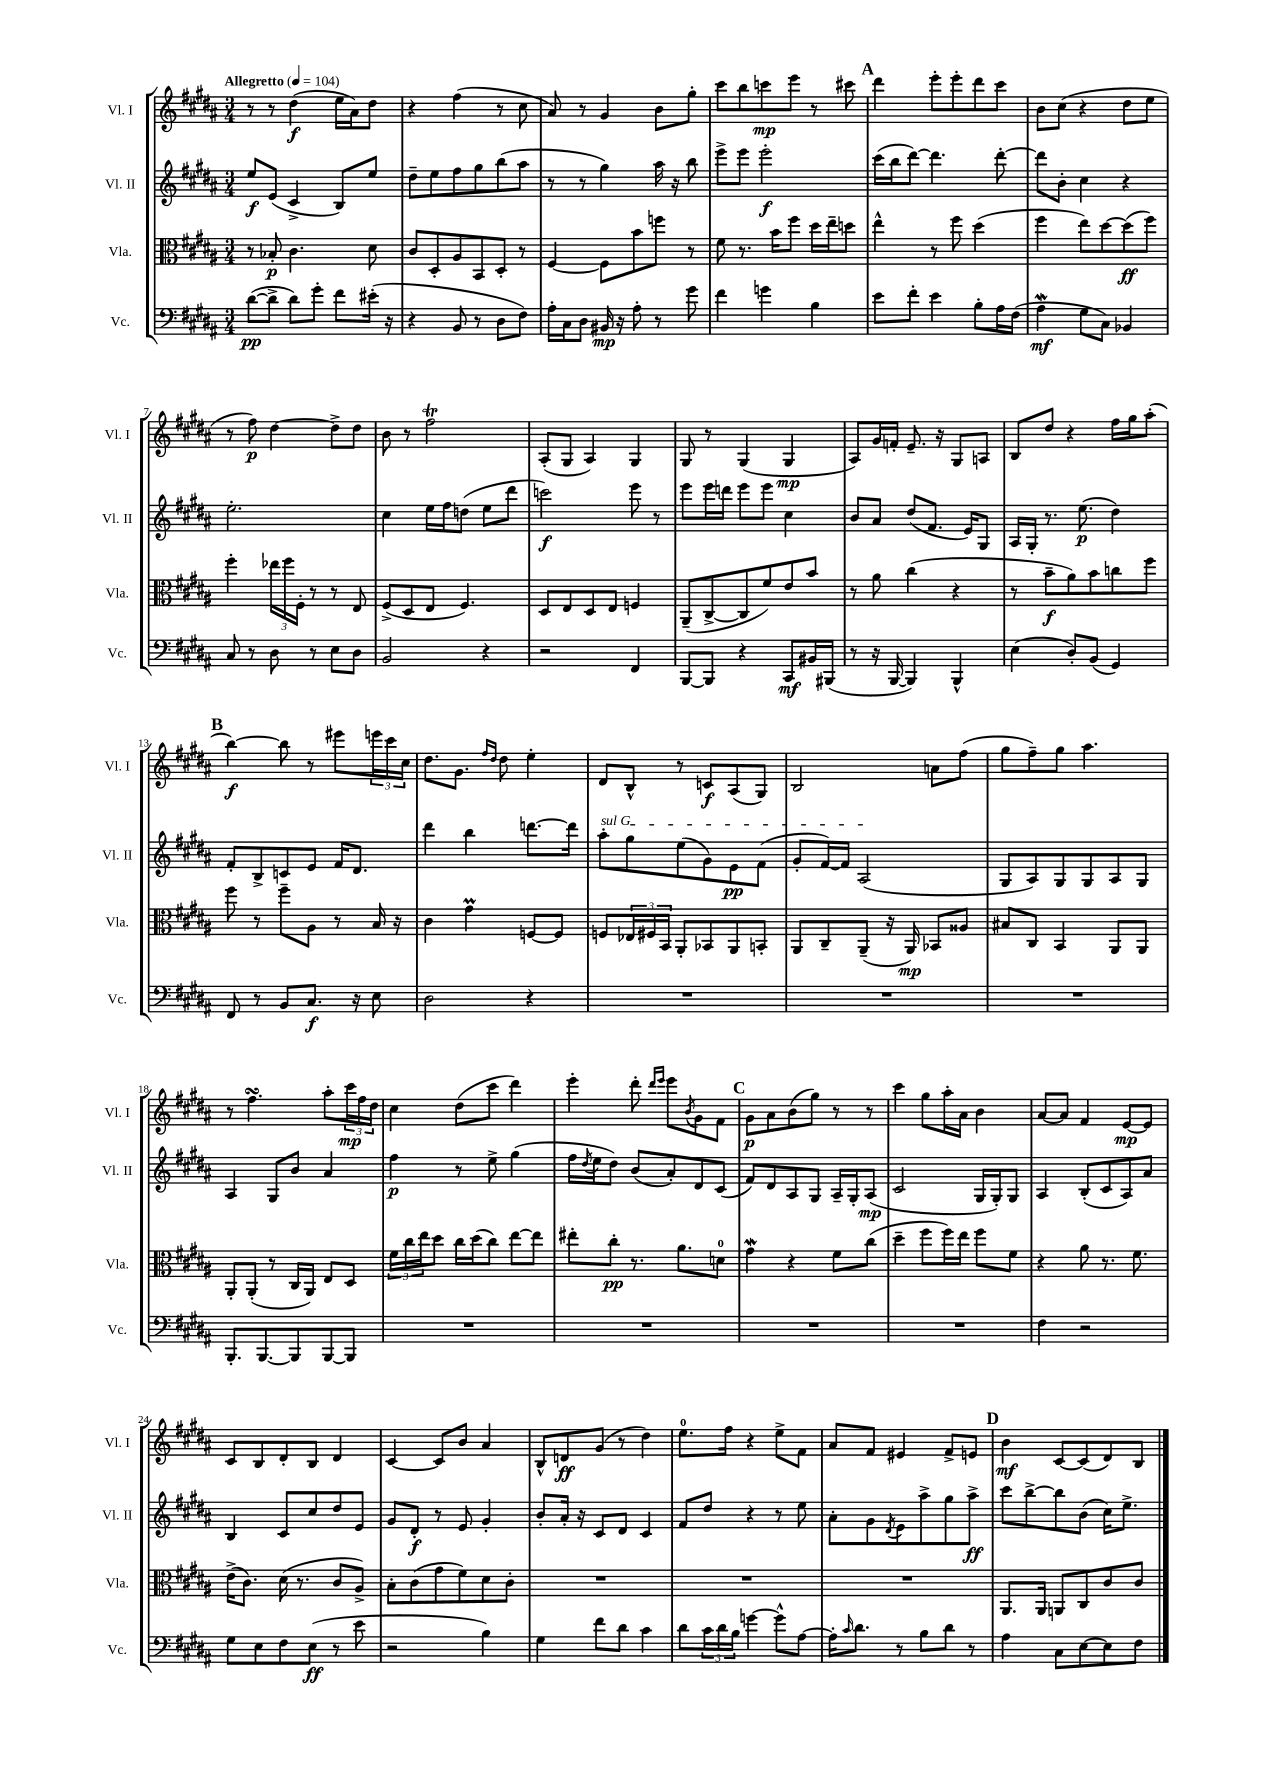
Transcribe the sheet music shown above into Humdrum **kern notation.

**kern	**dynam	**kern	**dynam	**kern	**dynam	**kern	**dynam
*part4	*part4	*part3	*part3	*part2	*part2	*part1	*part1
*staff4	*staff4	*staff3	*staff3	*staff2	*staff2	*staff1	*staff1
*I"Vc.	*	*I"Vla.	*	*I"Vl. II	*	*I"Vl. I	*
*I'Vc.	*	*I'Vla.	*	*I'Vl. II	*	*I'Vl. I	*
*clefF4	*	*clefC3	*	*clefG2	*	*clefG2	*
*k[f#c#g#d#a#]	*	*k[f#c#g#d#a#]	*	*k[f#c#g#d#a#]	*	*k[f#c#g#d#a#]	*
*M3/4	*	*M3/4	*	*M3/4	*	*M3/4	*
*MM104	*	*MM104	*	*MM104	*	*MM104	*
=1	=1	=1	=1	=1	=1	=1	=1
!	!	!	!	!	!	!LO:TX:a:B:t=Allegretto	!
([8d#\L	pp	8r	.	8ee/L	f	8r	.
8d#^\J]	.	8B-X'/	p	(8e/J	.	8r	.
8d#\L)	.	4.c#\	.	4c#^/	.	(4dd#\	f
8g#'\J	.	.	.	.	.	.	.
8f#\L	.	.	.	8B/L)	.	16ee\LL	.
.	.	.	.	.	.	16a#\J)	.
(16e#X'\Jk	.	8d#\	.	8ee/J	.	8dd#\J	.
16r	.	.	.	.	.	.	.
=2	=2	=2	=2	=2	=2	=2	=2
4r	.	8c#/L	.	8dd#~\L	.	4r	.
.	.	8D#'/	.	8ee\	.	.	.
8BB/	.	8A#/	.	8ff#\	.	(4ff#\	.
8r	.	8BB/	.	8gg#\	.	.	.
8D#\L	.	8D#'/J	.	(8bb\	.	8r	.
8F#\J)	.	8r	.	8aa#\J	.	8cc#\	.
=3	=3	=3	=3	=3	=3	=3	=3
16A#'\LL	.	[4F#/	.	8r	.	8a#/)	.
16C#\J	.	.	.	.	.	.	.
8D#\J	.	.	.	8r	.	8r	.
16BB#X/	mp	8F#\L]	.	4gg#\)	.	4g#/	.
16r	.	.	.	.	.	.	.
8A#'\	.	8b\	.	.	.	.	.
8r	.	8ffn\J	.	16aa#\	.	8b\L	.
.	.	.	.	16r	.	.	.
8g#\	.	8r	.	8bb\	.	8gg#'\J	.
=4	=4	=4	=4	=4	=4	=4	=4
4f#\	.	8f#\	.	8eee^\L	.	8ccc#\L	.
.	.	8.r	.	8eee\J	.	8bb\	.
4gn\	.	.	.	2eee'\	f	8cccn\	mp
.	.	16b\KL	.	.	.	.	.
.	.	8ff#\J	.	.	.	8eee\J	.
4B\	.	16dd#\LL	.	.	.	8r	.
.	.	16ee~\J	.	.	.	.	.
.	.	8ddn\J	.	.	.	8ccc#X\	.
!!LO:REH:place=s1:t=A
=5	=5	=5	=5	=5	=5	=5	=5
8e\L	.	4ee^^\	.	(16ccc#\LL	.	4ddd#\	.
.	.	.	.	16bb\J	.	.	.
8f#'\J	.	.	.	[8ddd#\J)	.	.	.
4e\	.	8r	.	4.ddd#\]	.	8eee'\L	.
.	.	8ff#\	.	.	.	8eee'\	.
8B'\L	.	(4dd#\	.	.	.	8ddd#\	.
16A#\L	.	.	.	[8ddd#'\	.	8ccc#\J	.
(16F#\JJ	.	.	.	.	.	.	.
=6	=6	=6	=6	=6	=6	=6	=6
4A#W\	mf	4ff#\	.	8ddd#\L]	.	8b\L	.
.	.	.	.	8b'\J	.	(8cc#\J	.
8G#\L	.	8ee\L)	.	4cc#\	.	4r	.
8C#\J)	.	[8dd#\	.	.	.	.	.
4BB-X/	.	(8dd#\]	ff	4r	.	8dd#\L	.
.	.	8ff#\J)	.	.	.	8ee\J	.
!!LO:LB:g=z
=7	=7	=7	=7	=7	=7	=7	=7
8C#/	.	4ff#'\	.	2.ee'\	.	8r	.
8r	.	.	.	.	.	8ff#\)	p
8D#\	.	24ee-X\LL	.	.	.	[4dd#\	.
.	.	24ff#\	.	.	.	.	.
.	.	24F#'\JJ	.	.	.	.	.
8r	.	8r	.	.	.	.	.
8E\L	.	8r	.	.	.	8dd#^\L]	.
8D#\J	.	8E/	.	.	.	8dd#\J	.
=8	=8	=8	=8	=8	=8	=8	=8
2BB/	.	(8F#^/L	.	4cc#\	.	8b\	.
.	.	8D#/	.	.	.	8r	.
.	.	8E/J	.	16ee\LL	.	2ff#T\	.
.	.	.	.	16ff#\J	.	.	.
.	.	4.F#/)	.	(8ddn\J	.	.	.
4r	.	.	.	8ee\L	.	.	.
.	.	.	.	8ddd#\J	.	.	.
=9	=9	=9	=9	=9	=9	=9	=9
2r	.	8D#/L	.	2cccn\)	f	(8A#'/L	.
.	.	8E/	.	.	.	8G#/J	.
.	.	8D#/	.	.	.	4A#/)	.
.	.	8E/J	.	.	.	.	.
4FF#/	.	4Fn/	.	8eee\	.	4G#/	.
.	.	.	.	8r	.	.	.
=10	=10	=10	=10	=10	=10	=10	=10
[8BBB/L	.	(8AA#~/L	.	8eee\L	.	8G#/	.
8BBB/J]	.	[8C#^/	.	16eee\L	.	8r	.
.	.	.	.	16dddn\JJ	.	.	.
4r	.	8C#/]	.	8eee\L	.	(4G#/	.
.	.	8f#/)	.	8eee\J	.	.	.
8CC#/L	mf	8e/	.	4cc#\	.	4G#/	mp
16BB#X/L	.	8b/J	.	.	.	.	.
(16BBB#X/JJ	.	.	.	.	.	.	.
=11	=11	=11	=11	=11	=11	=11	=11
8r	.	8r	.	8b/L	.	8A#/L)	.
16r	.	8a#\	.	8a#/J	.	16g#/L	.
[16BBB/	.	.	.	.	.	16fn'/JJ	.
4BBB/])	.	(4cc#\	.	(8dd#/L	.	8.e~/	.
.	.	.	.	8.f#/J	.	.	.
.	.	.	.	.	.	16r	.
4BBB^^/	.	4r	.	.	.	8G#/L	.
.	.	.	.	16e/KL)	.	.	.
.	.	.	.	8G#/J	.	8An/J	.
=12	=12	=12	=12	=12	=12	=12	=12
(4E\	.	8r	.	16A#/LL	.	8B/L	.
.	.	.	.	16G#'/JJ	.	.	.
.	.	8b~\L	f	8.r	.	8dd#/J	.
8D#'/L)	.	8a#\)	.	.	.	4r	.
.	.	.	.	(8.ee\	p	.	.
(8BB/J	.	8b\	.	.	.	.	.
4GG#/)	.	8ccn\	.	4dd#\)	.	16ff#\LL	.
.	.	.	.	.	.	16gg#\J	.
.	.	8ff#\J	.	.	.	(8aa#'\J	.
!!LO:LB:g=z
!!LO:REH:place=s1:t=B
=13	=13	=13	=13	=13	=13	=13	=13
8FF#/	.	8ff#\	.	8f#'/L	.	[4bb\)	f
8r	.	8r	.	8B^/	.	.	.
8BB/L	.	8ff#~\L	.	8cn/	.	8bb\]	.
8.C#/J	f	8A#\J	.	8e/J	.	8r	.
.	.	8r	.	16f#/KL	.	8eee#X\L	.
16r	.	.	.	8.d#/J	.	.	.
8E\	.	16B/	.	.	.	24eeen\L	.
.	.	.	.	.	.	24ccc#\	.
.	.	16r	.	.	.	.	.
.	.	.	.	.	.	24cc#\JJ	.
=14	=14	=14	=14	=14	=14	=14	=14
2D#\	.	4c#\	.	4ddd#\	.	8.dd#\L	.
.	.	.	.	.	.	8.g#\J	.
.	.	4g#M\	.	4bb\	.	.	.
.	.	.	.	.	.	16qqff#/LL	.
.	.	.	.	.	.	16qqdd#/JJ	.
.	.	.	.	.	.	8dd#\	.
4r	.	[8Fn/L	.	[8.dddn\L	.	4ee'\	.
.	.	8F/J]	.	.	.	.	.
.	.	.	.	16ddd\Jk]	.	.	.
=15	=15	=15	=15	=15	=15	=15	=15
!	!	!	!	!LO:TX:a:i:t=sul G	!	!	!
2.r	.	8Fn/L	.	8aa#'\L	.	8d#/L	.
.	.	24E-X/L	.	8gg#\	.	8B^^/J	.
.	.	24F#X/	.	.	.	.	.
.	.	24BB/JJ	.	.	.	.	.
.	.	8AA#'/L	.	(8ee\	.	8r	.
.	.	8BB-X/	.	8g#\)	.	8cn/L	f
.	.	8AA#/	.	8e\	pp	(8A#/	.
.	.	8BBn'/J	.	(8f#\J	.	8G#/J)	.
=16	=16	=16	=16	=16	=16	=16	=16
2.r	.	8AA#/L	.	8g#'/L	.	2B/	.
.	.	8C#~/	.	[16f#/L)	.	.	.
.	.	.	.	16f#/JJ]	.	.	.
.	.	(8AA#~/J	.	(2A#/	.	.	.
.	.	16r	.	.	.	.	.
.	.	16AA#/)	mp	.	.	.	.
.	.	8BB-X/L	.	.	.	8an\L	.
.	.	8A##X/J	.	.	.	(8ff#\J	.
=17	=17	=17	=17	=17	=17	=17	=17
2.r	.	8B#X/L	.	8G#/L	.	8gg#\L	.
.	.	8C#/J	.	8A#/)	.	8ff#~\)	.
.	.	4BB/	.	8G#/	.	8gg#\J	.
.	.	.	.	8G#/	.	4.aa#\	.
.	.	8AA#/L	.	8A#/	.	.	.
.	.	8AA#/J	.	8G#/J	.	.	.
!!LO:LB:g=z
=18	=18	=18	=18	=18	=18	=18	=18
8.BBB'/L	.	8AA#'/L	.	4A#/	.	8r	.
.	.	(8AA#'/J	.	.	.	4.ff#sSSS\	.
[8.BBB/	.	.	.	.	.	.	.
.	.	8r	.	8G#/L	.	.	.
8BBB/]	.	16C#/LL	.	8b/J	.	.	.
.	.	16AA#/JJ)	.	.	.	.	.
[8BBB/	.	8E/L	.	4a#/	.	8aa#'\L	.
8BBB/J]	.	8D#/J	.	.	.	24ccc#\L	mp
.	.	.	.	.	.	24ff#\	.
.	.	.	.	.	.	24dd#\JJ	.
=19	=19	=19	=19	=19	=19	=19	=19
2.r	.	24f#\LL	.	4ff#\	p	4cc#\	.
.	.	24cc#\	.	.	.	.	.
.	.	24ee\J	.	.	.	.	.
.	.	8dd#\J	.	.	.	.	.
.	.	16cc#\LL	.	8r	.	(8dd#\L	.
.	.	(16dd#\J	.	.	.	.	.
.	.	8cc#\J)	.	8ee^\	.	8ccc#\J	.
.	.	[8ee\L	.	(4gg#\	.	4ddd#\)	.
.	.	8ee\J]	.	.	.	.	.
=20	=20	=20	=20	=20	=20	=20	=20
2.r	.	8ee#X'\L	.	16ff#\LL	.	4eee'\	.
.	.	.	.	8qdd#/	.	.	.
.	.	.	.	16ee\J	.	.	.
.	.	8cc#'\J	pp	8dd#\J)	.	.	.
.	.	8.r	.	(8b/L	.	8ddd#'\	.
.	.	.	.	.	.	16qqddd#/LL	.
.	.	.	.	.	.	16qqeee/JJ	.
.	.	.	.	8a#'/)	.	8eee\L	.
.	.	8.a#\L	.	.	.	.	.
.	.	.	.	.	.	8qb/	.
.	.	.	.	8d#/	.	8g#\	.
.	.	8dn\J	.	(8c#/J	.	8f#\J	.
!!LO:REH:place=s1:t=C
=21	=21	=21	=21	=21	=21	=21	=21
2.r	.	4g#W\	.	8f#/L)	.	8g#\L	p
.	.	.	.	8d#/	.	8a#\	.
.	.	4r	.	8A#/	.	(8b\	.
.	.	.	.	8G#/J	.	8gg#\J)	.
.	.	8f#\L	.	16A#~/LL	.	8r	.
.	.	.	.	16G#'/J	.	.	.
.	.	(8cc#\J	.	(8A#/J	mp	8r	.
=22	=22	=22	=22	=22	=22	=22	=22
2.r	.	4dd#~\	.	2c#/	.	4ccc#\	.
.	.	8ff#\L	.	.	.	8gg#\L	.
.	.	16ff#\L)	.	.	.	16aa#'\L	.
.	.	16ee\JJ	.	.	.	16a#\JJ	.
.	.	8ff#\L	.	16G#/LL	.	4b\	.
.	.	.	.	16G#'/J)	.	.	.
.	.	8f#\J	.	8G#/J	.	.	.
=23	=23	=23	=23	=23	=23	=23	=23
4F#\	.	4r	.	4A#/	.	[8a#/L	.
.	.	.	.	.	.	8a#/J]	.
2r	.	8a#\	.	(8B'/L	.	4f#/	.
.	.	8.r	.	8c#/	.	.	.
.	.	.	.	8A#/)	.	[8e/L	mp
.	.	8.f#\	.	.	.	.	.
.	.	.	.	8a#/J	.	8e/J]	.
!!LO:LB:g=z
=24	=24	=24	=24	=24	=24	=24	=24
8G#\L	.	(16e^\KL	.	4B/	.	8c#/L	.
.	.	8.c#\J)	.	.	.	.	.
8E\	.	.	.	.	.	8B/	.
8F#\	.	(16d#\	.	8c#/L	.	8d#'/	.
.	.	8.r	.	.	.	.	.
(8E\J	ff	.	.	8cc#/	.	8B/J	.
8r	.	8c#/L	.	8dd#/	.	4d#/	.
8e\	.	8A#^/J)	.	8e/J	.	.	.
=25	=25	=25	=25	=25	=25	=25	=25
2r	.	8B'\L	.	8g#/L	.	[4c#/	.
.	.	(8c#\	.	8d#'/J	f	.	.
.	.	8g#\	.	8r	.	8c#/L]	.
.	.	8f#\)	.	8e/	.	8b/J	.
4B\)	.	8d#\	.	4g#'/	.	4a#/	.
.	.	8c#'\J	.	.	.	.	.
=26	=26	=26	=26	=26	=26	=26	=26
4G#\	.	2.r	.	8b'/L	.	8B^^/L	.
.	.	.	.	16a#'/Jk	.	8dn/	ff
.	.	.	.	16r	.	.	.
8f#\L	.	.	.	8c#/L	.	(8g#/J	.
8d#\J	.	.	.	8d#/J	.	8r	.
4c#\	.	.	.	4c#/	.	4dd#\)	.
=27	=27	=27	=27	=27	=27	=27	=27
8d#\L	.	2.r	.	8f#/L	.	8.ee\L	.
24c#\L	.	.	.	8dd#/J	.	.	.
24d#\	.	.	.	.	.	.	.
.	.	.	.	.	.	16ff#\Jk	.
24B\JJ	.	.	.	.	.	.	.
[4gn\	.	.	.	4r	.	4r	.
8g^^\L]	.	.	.	8r	.	8ee^\L	.
[8A#\J	.	.	.	8ee\	.	8f#\J	.
=28	=28	=28	=28	=28	=28	=28	=28
16A#'\KL]	.	2.r	.	8a#'\L	.	8a#/L	.
16qqc#/	.	.	.	.	.	.	.
8.d#\J	.	.	.	.	.	.	.
.	.	.	.	8g#\	.	8f#/J	.
.	.	.	.	8qd#/	.	.	.
8r	.	.	.	8e\	.	4e#X/	.
8B\L	.	.	.	8aa#^\	.	.	.
8d#\J	.	.	.	8gg#\	.	8f#^/L	.
8r	.	.	.	8aa#^\J	ff	8en/J	.
!!LO:REH:place=s1:t=D
=29	=29	=29	=29	=29	=29	=29	=29
4A#\	.	8.AA#/L	.	8ccc#\L	.	4b\	mf
.	.	.	.	[8bb^\	.	.	.
.	.	16AA#/Jk	.	.	.	.	.
8C#\L	.	8AAn/L	.	8bb\]	.	[8c#/L	.
[8E\	.	8C#/	.	(8b\J	.	(8c#/]	.
8E\]	.	8c#/	.	16cc#\KL)	.	8d#/)	.
.	.	.	.	8.ee^\J	.	.	.
8F#\J	.	8c#/J	.	.	.	8B/J	.
==	==	==	==	==	==	==	==
*-	*-	*-	*-	*-	*-	*-	*-
